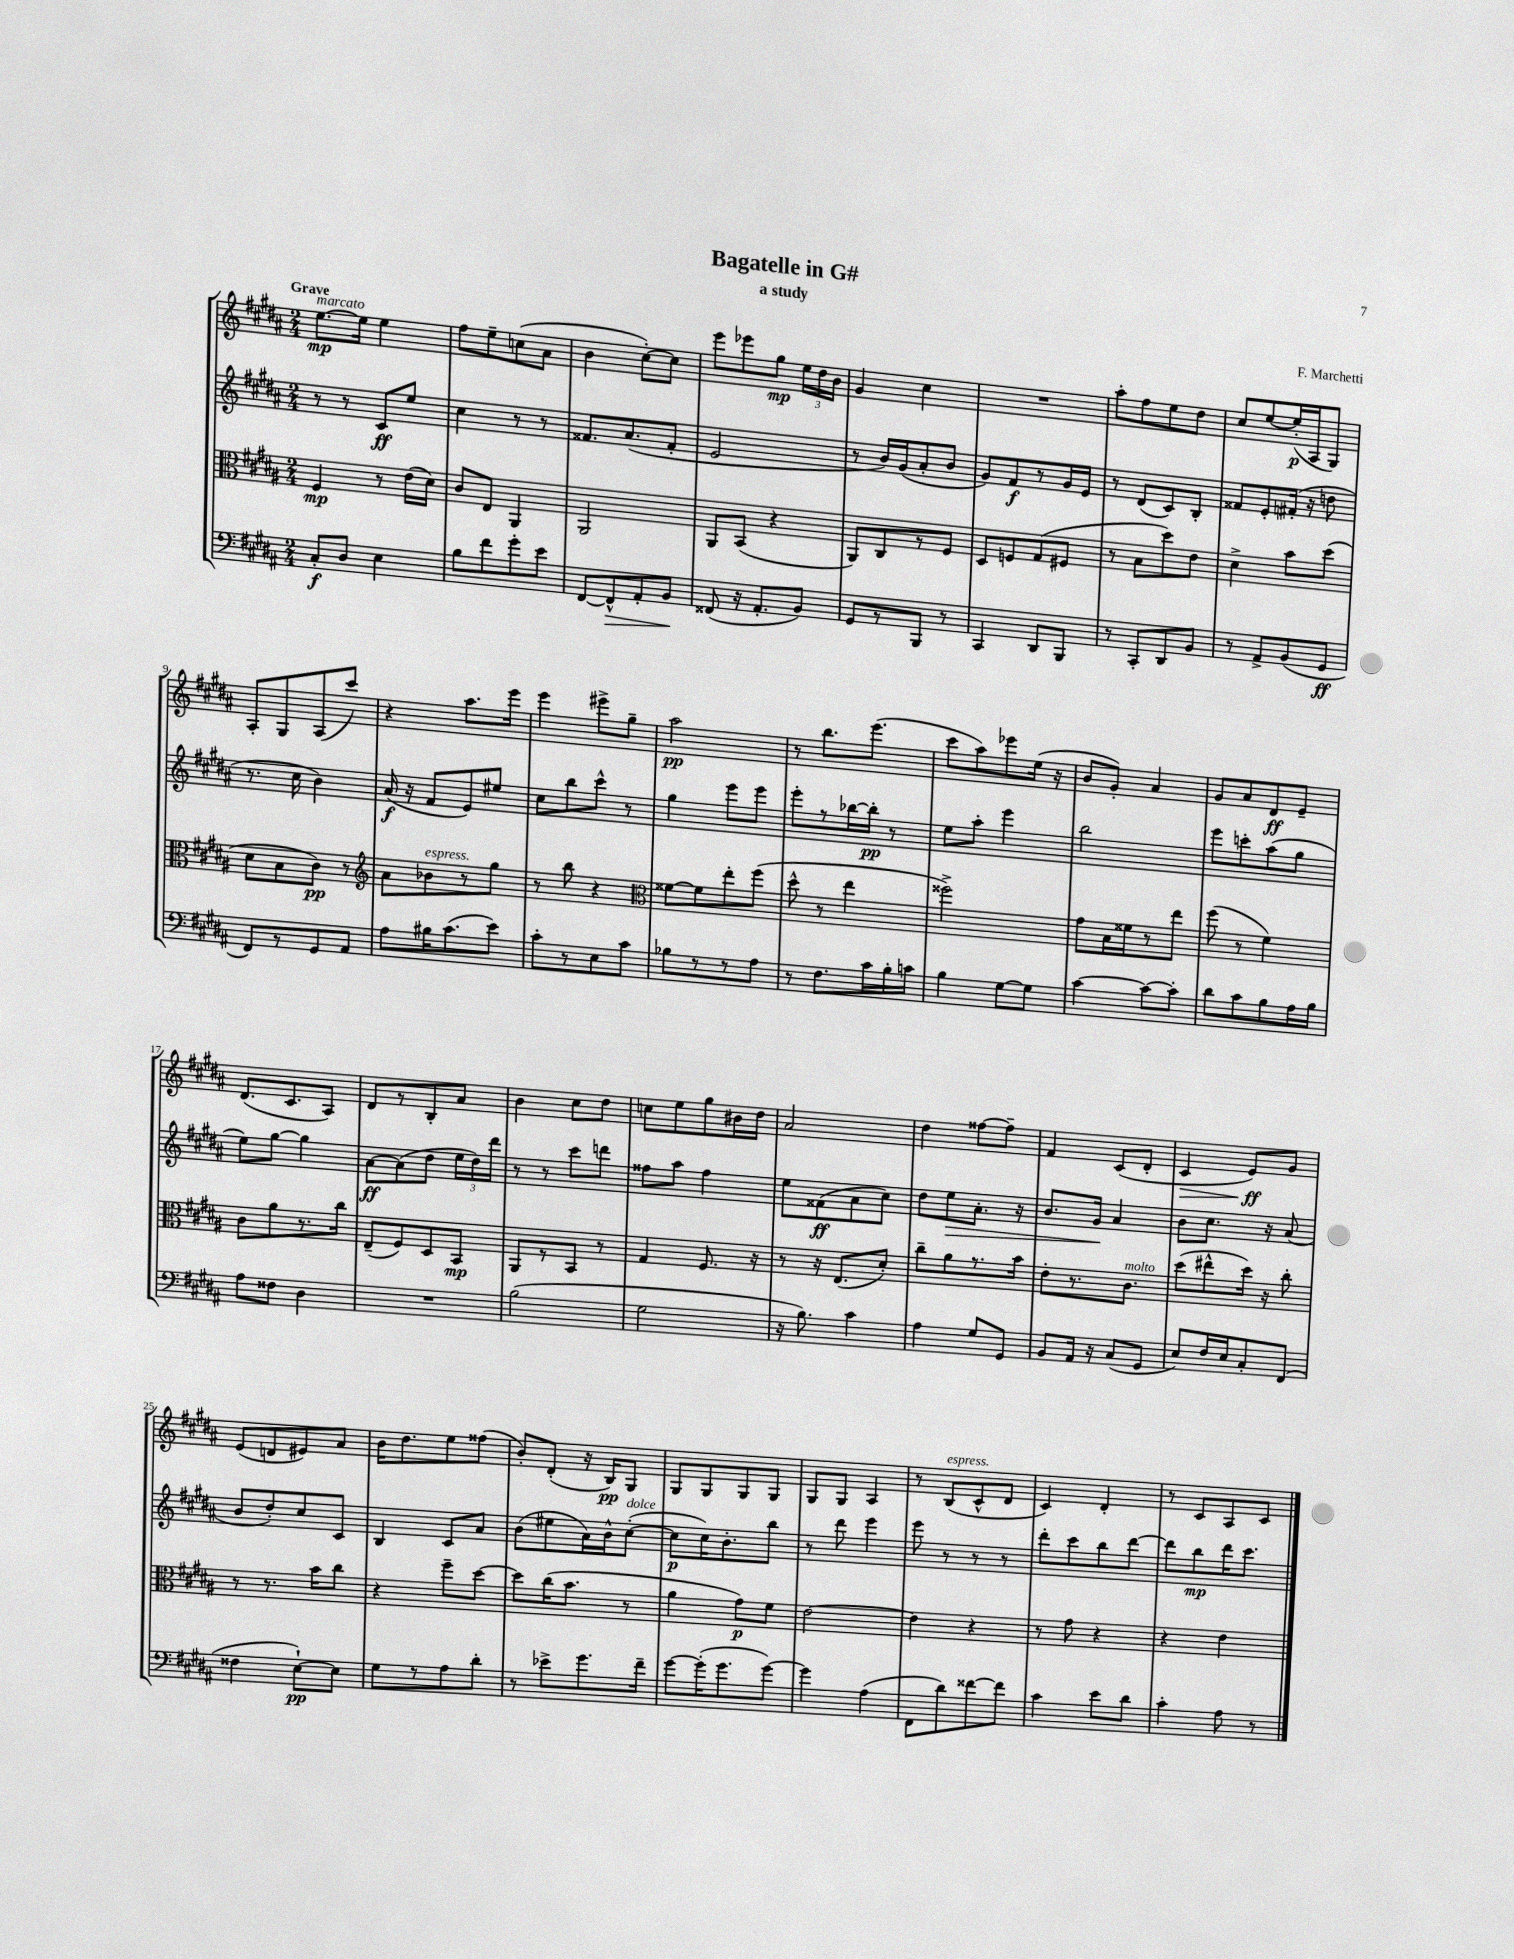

**kern	**kern	**kern	**kern
*staff4	*staff3	*staff2	*staff1
*clefF4	*clefC3	*clefG2	*clefG2
*k[f#c#g#d#a#]	*k[f#c#g#d#a#]	*k[f#c#g#d#a#]	*k[f#c#g#d#a#]
*M2/4	*M2/4	*M2/4	*M2/4
8C#'	4F#	8r	[8.ee
8D#	.	8r	.
.	.	.	16ee]
4E	8r	8c#	4ee
.	(16e	8ee	.
.	16d#)	.	.
=	=	=	=
8B	8c#	4cc#	8ff#
8f#	8E	.	8ee~
8g#'	4AA#	8r	(8cc
8e	.	8r	8a#
=	=	=	=
[8FF#	2AA#	8.f##	4b
8FF#^^]	.	.	.
.	.	(8.a#	.
8AA#'	.	.	[8cc#')
8BB	.	8f##'	8cc#]
=	=	=	=
(8FF##	8AA#	2e	8eee
16r	(8BB	.	8eee-
8.AA#'	.	.	.
.	4r	.	8gg#
8BB)	.	.	24ee
.	.	.	24dd#
.	.	.	24b
=	=	=	=
8GG#	8AA#)	8r	4g#
8r	8C#	16b)	.
.	.	(16g#	.
8BBB	8r	8a#'	4cc#
8r	8F#	8b	.
=	=	=	=
4CC#	8D#	8g#)	2r
.	8F	8f#	.
8DD#	(8G#	8r	.
8BBB	8F#	16g#	.
.	.	16e	.
=	=	=	=
8r	8r	8r	8aa#'
8CC#'	8B	(8d#	8ff#
8DD#	8dd#)	8c#)	8ee
8BB	8e	8B'	8dd#
=	=	=	=
8r	4d#^	8f##	8cc#
8AA#^	.	8e'	[8ee
(8BB	8b	(16f#'	(16ee']
.	.	16r	16A#
8GG#	(8dd#	8dd	8G#)
=	=	=	=
8FF#)	8d#	8.r	8A#'
8r	8B	.	8G#
.	.	16cc#	.
8GG#	8c#)	4b)	(8A#
8AA#	8r	.	8ccc#)
=	=	=	=
*	*clefG2	*	*
8A#	8a#	(16a#	4r
.	.	16r	.
16B#	8b-	8f#	.
(8.c#	.	.	.
.	8r	8e)	8.aa#
8e)	8gg#	8ee#	.
.	.	.	16eee
=	=	=	=
8c#'	8r	8cc#	4eee
8r	8bb	8bb	.
8E	4r	8ccc#^^	8eee#^
8c#	.	8r	8gg#~
=	=	=	=
*	*clefC3	*	*
8B-	[8f##	4gg#	2aa#
8r	8f##]	.	.
8r	8ee'	8eee	.
8A#	(8ff#	8eee	.
=	=	=	=
8r	8dd#^^	8eee'	8r
8.F#	8r	8r	8.bb
.	4ee	[16bb-	.
16c#	.	16bb-']	(8.eee
16B'	.	8r	.
16c	.	.	.
=	=	=	=
4B	2ff##^)	8ee	8ccc#
.	.	8aa#'	8aa#)
[8G#	.	4eee	8eee-
8G#]	.	.	(16ee
.	.	.	16r
=	=	=	=
[4c#	8g#	2bb	8b
.	16B	.	8g#')
.	16f##	.	.
8c#_	8r	.	4a#
8c#']	8ee	.	.
=	=	=	=
8d#	(8ff#	8eee	8g#
8c#	8r	8ccc'	8a#
8B	4f#)	(8aa#	8d#
16A#	.	8gg#	8e~
16B	.	.	.
=	=	=	=
8A#	8c#	8ee)	(8.d#
8F##	8a#	[8gg#	.
.	.	.	8.c#
4D#	8.r	4gg#]	.
.	.	.	8A#)
.	16cc#	.	.
=	=	=	=
2r	(8E~	[8a#	8d#
.	8F#)	(8a#]	8r
.	8D#	8dd#	8B'
.	8BB	24ee	8a#
.	.	24dd#)	.
.	.	24ddd#	.
=	=	=	=
(2B	8AA#	8r	4b
.	8r	8r	.
.	8BB	8ccc#	8cc#
.	8r	8ddd	8dd#
=	=	=	=
2G#	4G#	8ff##	8cc
.	.	8aa#	8ee
.	8.F#	4ff##	8gg#
.	.	.	16b#
.	16r	.	16dd#
=	=	=	=
16r	8r	8ee	2a#
8.B)	.	.	.
.	16r	(8f##	.
.	(8.E	.	.
4c#	.	8a#	.
.	8d#')	8cc#)	.
=	=	=	=
4A#	8cc#~	8dd#	4dd#
.	8a#	8ee	.
8G#	8.r	8.a#'	[8ff##
8GG#	.	.	8ff##~]
.	16b	16r	.
=	=	=	=
8BB	8e'	8.b	4f#
16AA#	8.r	.	.
16r	.	16g#	.
(8C#	.	4a#	(8c#
.	8.c#	.	.
8GG#	.	.	8d#'
=	=	=	=
8E)	(8dd#	8b	4c#
16F#	8ee#^^	8.cc#	.
16E	.	.	.
8C#'	16dd#)	.	8e)
.	16r	16r	.
(8FF#	8cc#'	(8a#	8g#
=	=	=	=
4F##	8r	8b	(8e
.	8.r	8dd#')	8d
[8E`)	.	8cc#	8e#)
.	16b	.	.
8E]	8cc#	8c#	8a#
=	=	=	=
8G#	4r	4B	16b
.	.	.	8.dd#
8r	.	.	.
8A#	8ff#~	8c#	8ee
8d#'	[8dd#	8a#	(8ff##
=	=	=	=
8r	8dd#]	(8b	8b')
8e-^	(16cc#	8ee#	(8d#'
.	8.b	.	.
8.g#	.	16a#)	16r
.	.	16b^^	16B)
.	8r	([8cc#'	8G#
16f#~	.	.	.
=	=	=	=
[8g#	4a#	8cc#]	8G#
(16g#']	.	16cc#)	8G#
8.g#	.	8.b'	.
.	8g#)	.	8G#
[8g#)	8f#	8bb	8G#
=	=	=	=
4g#]	[2e	8r	8G#
.	.	8ddd#	8G#
(4A#	.	4eee	4A#
=	=	=	=
8FF#	4e]	8eee	8r
8d#)	.	8r	(8B
[8f##	4r	8r	8c#^^
8f##]	.	8r	8d#
=	=	=	=
4c#	8r	8ddd#'	4c#)
.	8g#	8ccc#	.
8e	4r	8bb	4d#'
8d#	.	[8ddd#	.
=	=	=	=
4c#'	4r	8ddd#]	8r
.	.	8bb	8c#
8A#	4e	16ddd#	8A#
.	.	8.ccc#	.
8r	.	.	8c#
==	==	==	==
*-	*-	*-	*-
